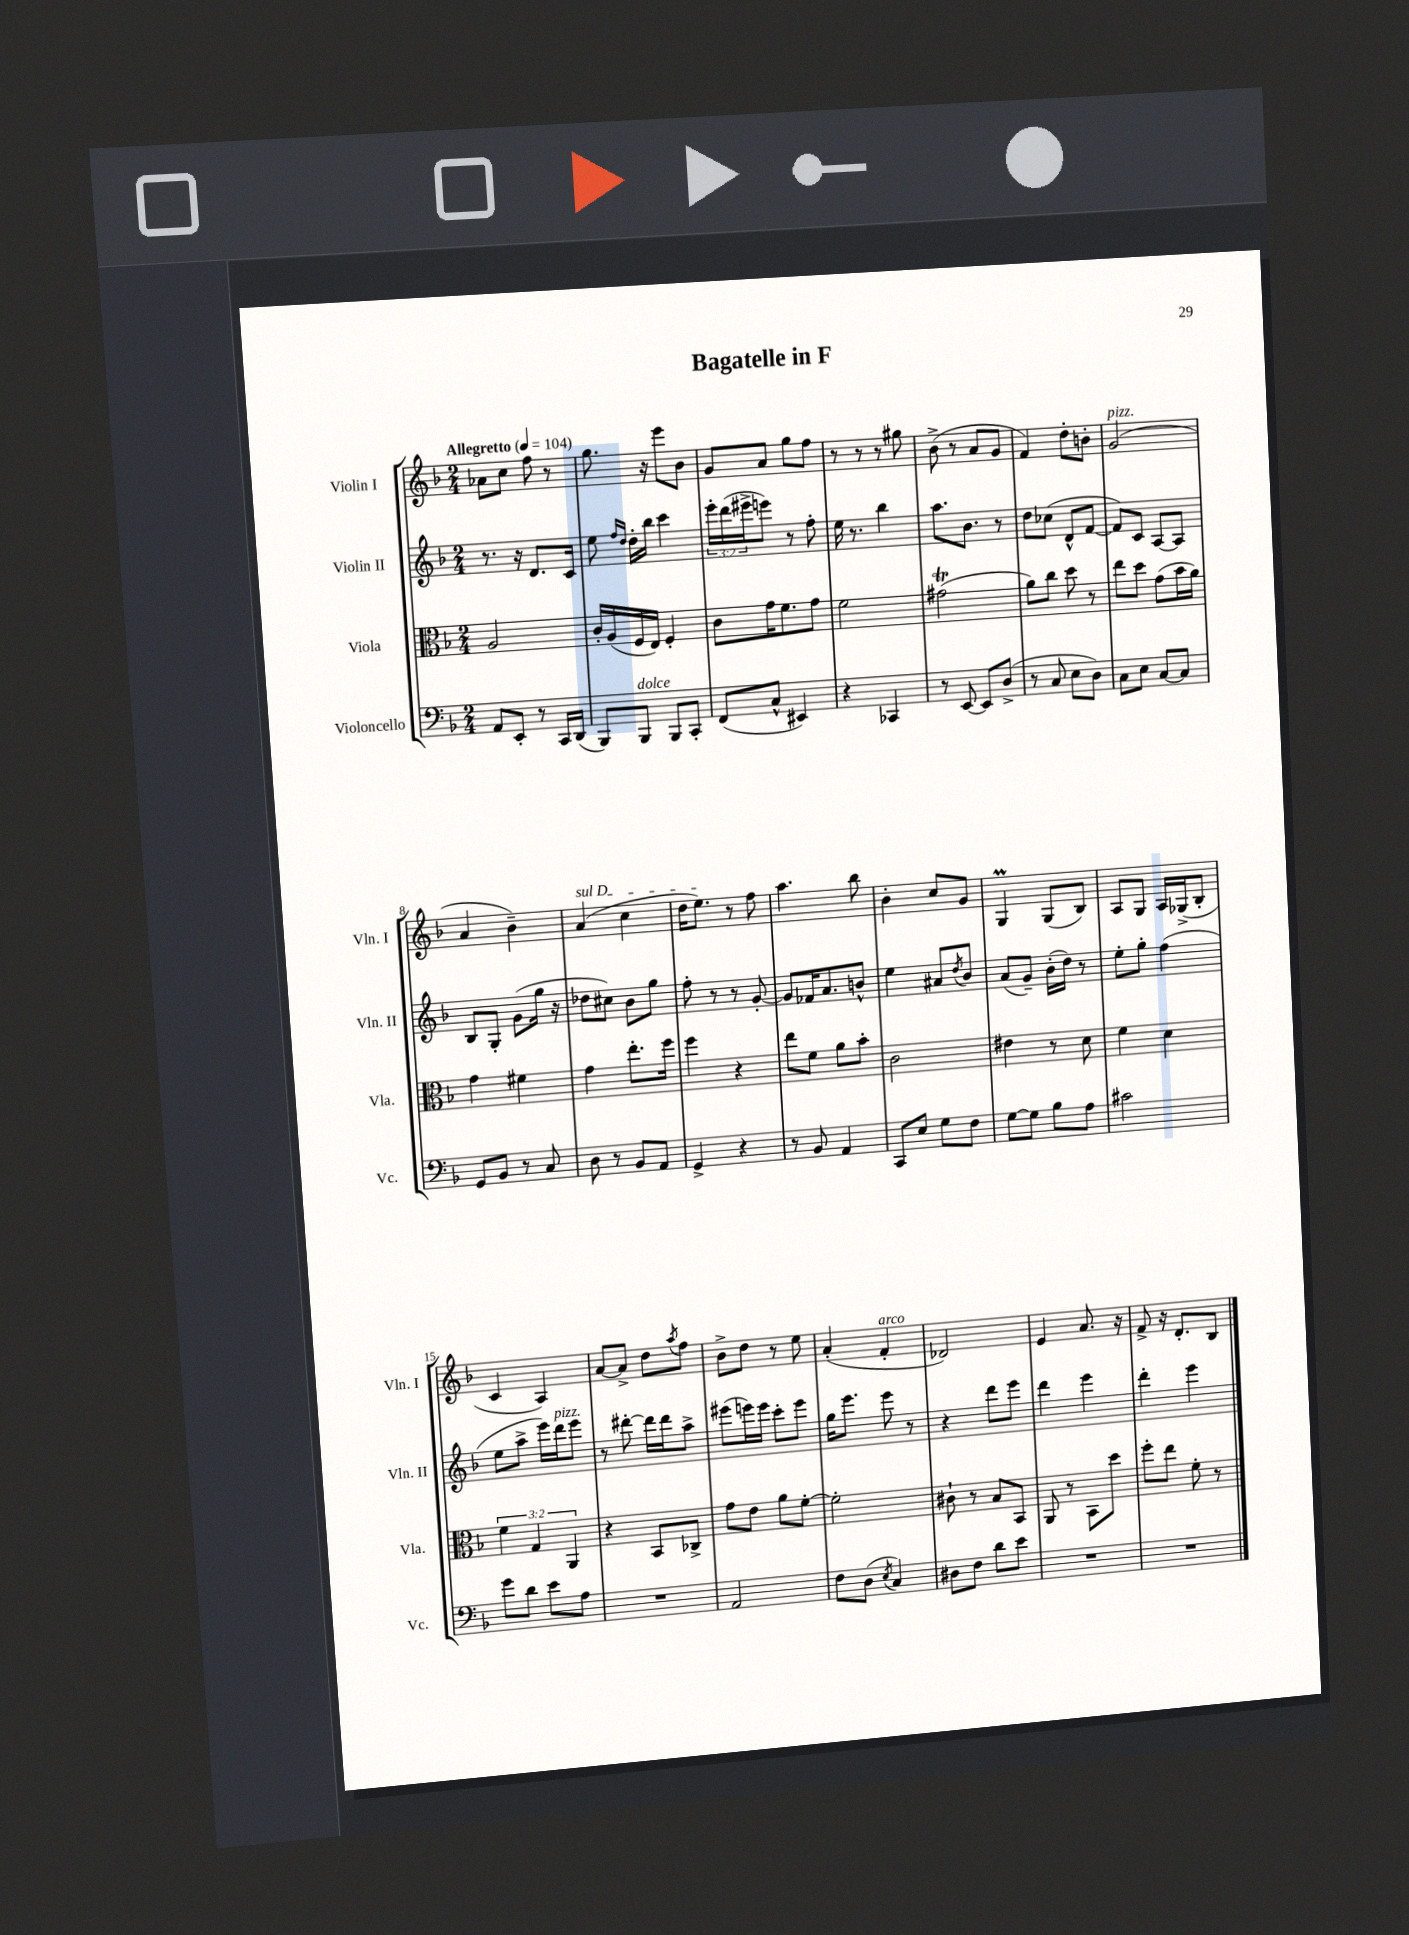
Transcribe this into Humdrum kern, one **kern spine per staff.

**kern	**kern	**kern	**kern
*staff4	*staff3	*staff2	*staff1
*clefF4	*clefC3	*clefG2	*clefG2
*k[b-]	*k[b-]	*k[b-]	*k[b-]
*M2/4	*M2/4	*M2/4	*M2/4
*MM104	*MM104	*MM104	*MM104
8AA/L	2A/	8.r	8a-\L
8EE'/J	.	.	8cc\J
.	.	16r	.
8r	.	8.d/L	8ff\
16CC/LL	.	.	8r
(16DD/JJ	.	16c/Jk	.
=	=	=	=
8BBB-/L)	16c'/LL	8ee\	8.gg\
.	(16A/	.	.
.	.	16qqff/LL	.
.	.	16qqdd/JJ	.
8BBB-/J	16F/	16dd'\LL	.
.	16E/JJ)	16bb-\JJ	16r
8BBB-/L	4F'/	4ccc\	8eee\L
8CC'/J	.	.	8b-\J
=	=	=	=
(8FF/L	8c\L	24eee'\LL	8g/L
.	.	(24ddd\	.
.	.	24eee#^\J	.
8C^^/J	16g\K	8eee\J)	8a/J
.	8.f\	.	.
4EE#/)	.	8r	8gg\L
.	8g\J	8ff'\	8ff\J
=	=	=	=
4r	2f\	16ee\	8r
.	.	8.r	.
.	.	.	8r
4CC-/	.	4bb-\	8r
.	.	.	8gg#\
=	=	=	=
8r	(2g#\	8.aa\L	(8b-^\
[8EE/	.	.	8r
.	.	8.b-\J	.
8EE/]L	.	.	8a/L
(8D^/J	.	8r	8g/J
=	=	=	=
8r	8a\L)	8dd\L	4f/)
8C/	8cc\J	(8cc-\J	.
8E\L	8dd\	8d^^/L	8dd'\L
8D\J)	8r	[8f/J	8b'\J
=	=	=	=
8C\L	8ee\L	8f/]L)	(2g/
8E\J	8dd\J	8c/J	.
[8C/L	(8g\L	[8A/L	.
8C/]J	16b-\L	8A/]J	.
.	16a\JJ)	.	.
=	=	=	=
8GG/L	4g\	8B-/L	4a/
8BB-/J	.	8G'/J	.
8r	4f#\	(8g\L	4b-~\)
8C/	.	16gg\Jk	.
.	.	16r	.
=	=	=	=
8D\	4g\	8dd-\L	(4a/
8r	.	8cc#\J)	.
8BB-/L	8.ee'\L	8b-\L	4cc\
8AA/J	.	8gg\J	.
.	16ff\Jk	.	.
=	=	=	=
4GG^/	4ff\	8ff'\	16dd\LK
.	.	.	8.ee\J)
.	.	8r	.
4r	4r	8r	8r
.	.	[8g'/	8ff\
=	=	=	=
8r	8ee\L	8g/]L	4.aa\
8BB-/	8f\J	16f-/K	.
.	.	8.a/	.
4AA/	8a\L	.	.
.	8b-'\J	8b^^/J	8bb-\
=	=	=	=
8CC/L	2c\	4ee\	4b-'\
8E/J	.	.	.
8G\L	.	8a#/L	8cc/L
.	.	8qdd/	.
8F\J	.	8b-/J	8g/J
=	=	=	=
[8G\L	4e#\	(8a/L	4G/
8G\]J	.	8g~/J)	.
8B-\L	8r	(16b-'\LL	(8G/L
.	.	16dd\JJ)	.
8A\J	8d\	8r	8B-/J)
=	=	=	=
2c#\	4f\	8ee'\L	8A/L
.	.	8gg'\J	8G/J
.	4d\	(4ff\	16A/LL
.	.	.	(16G-^/J
.	.	.	8B-'/J
=	=	=	=
8g\L	6f\	8ee\L	4c/
8d\J	.	8aa^\J	.
.	6G/	.	.
8e\L	.	16eee\LL)	4A/)
.	.	16ddd\J	.
.	6AA/	.	.
8A\J	.	8eee\J	.
=	=	=	=
2r	4r	8r	[8a/L
.	.	[8ddd#'\	8a^/]J
.	8BB-/L	16ddd#\]LL	8dd\L
.	.	16ddd#\J	.
.	.	.	8qaa/
.	8C-^/J	8aa^\J	8ff\J
=	=	=	=
2AA/	8g\L	(8eee#\L	8b-^\L
.	8e\J	16eee\L)	8dd\J
.	.	16eee\JJ	.
.	8a\L	8ccc'\L	8r
.	[8f'\J	8eee\J	8ee\
=	=	=	=
8F\L	2f'\]	16gg\LK	(4a'/
.	.	8.eee\J	.
(8D\J	.	.	.
8qE/	.	.	.
4C/)	.	8eee\	4f'/
.	.	8r	.
=	=	=	=
8D#\L	8c#`\	4r	2d-/)
8F\J	8r	.	.
8d\L	8B-/L	8ddd\L	.
8e\J	8BB-/J	8eee\J	.
=	=	=	=
2r	8AA/	4ddd\	4e/
.	8r	.	.
.	8BB-\L	4eee\	8.a/
.	8dd\J	.	.
.	.	.	16r
=	=	=	=
2r	8ff'\L	4ddd'\	8f^/
.	8ee\J	.	16r
.	.	.	8.d'/L
.	8f'\	4eee\	.
.	8r	.	8B-/J
==	==	==	==
*-	*-	*-	*-
